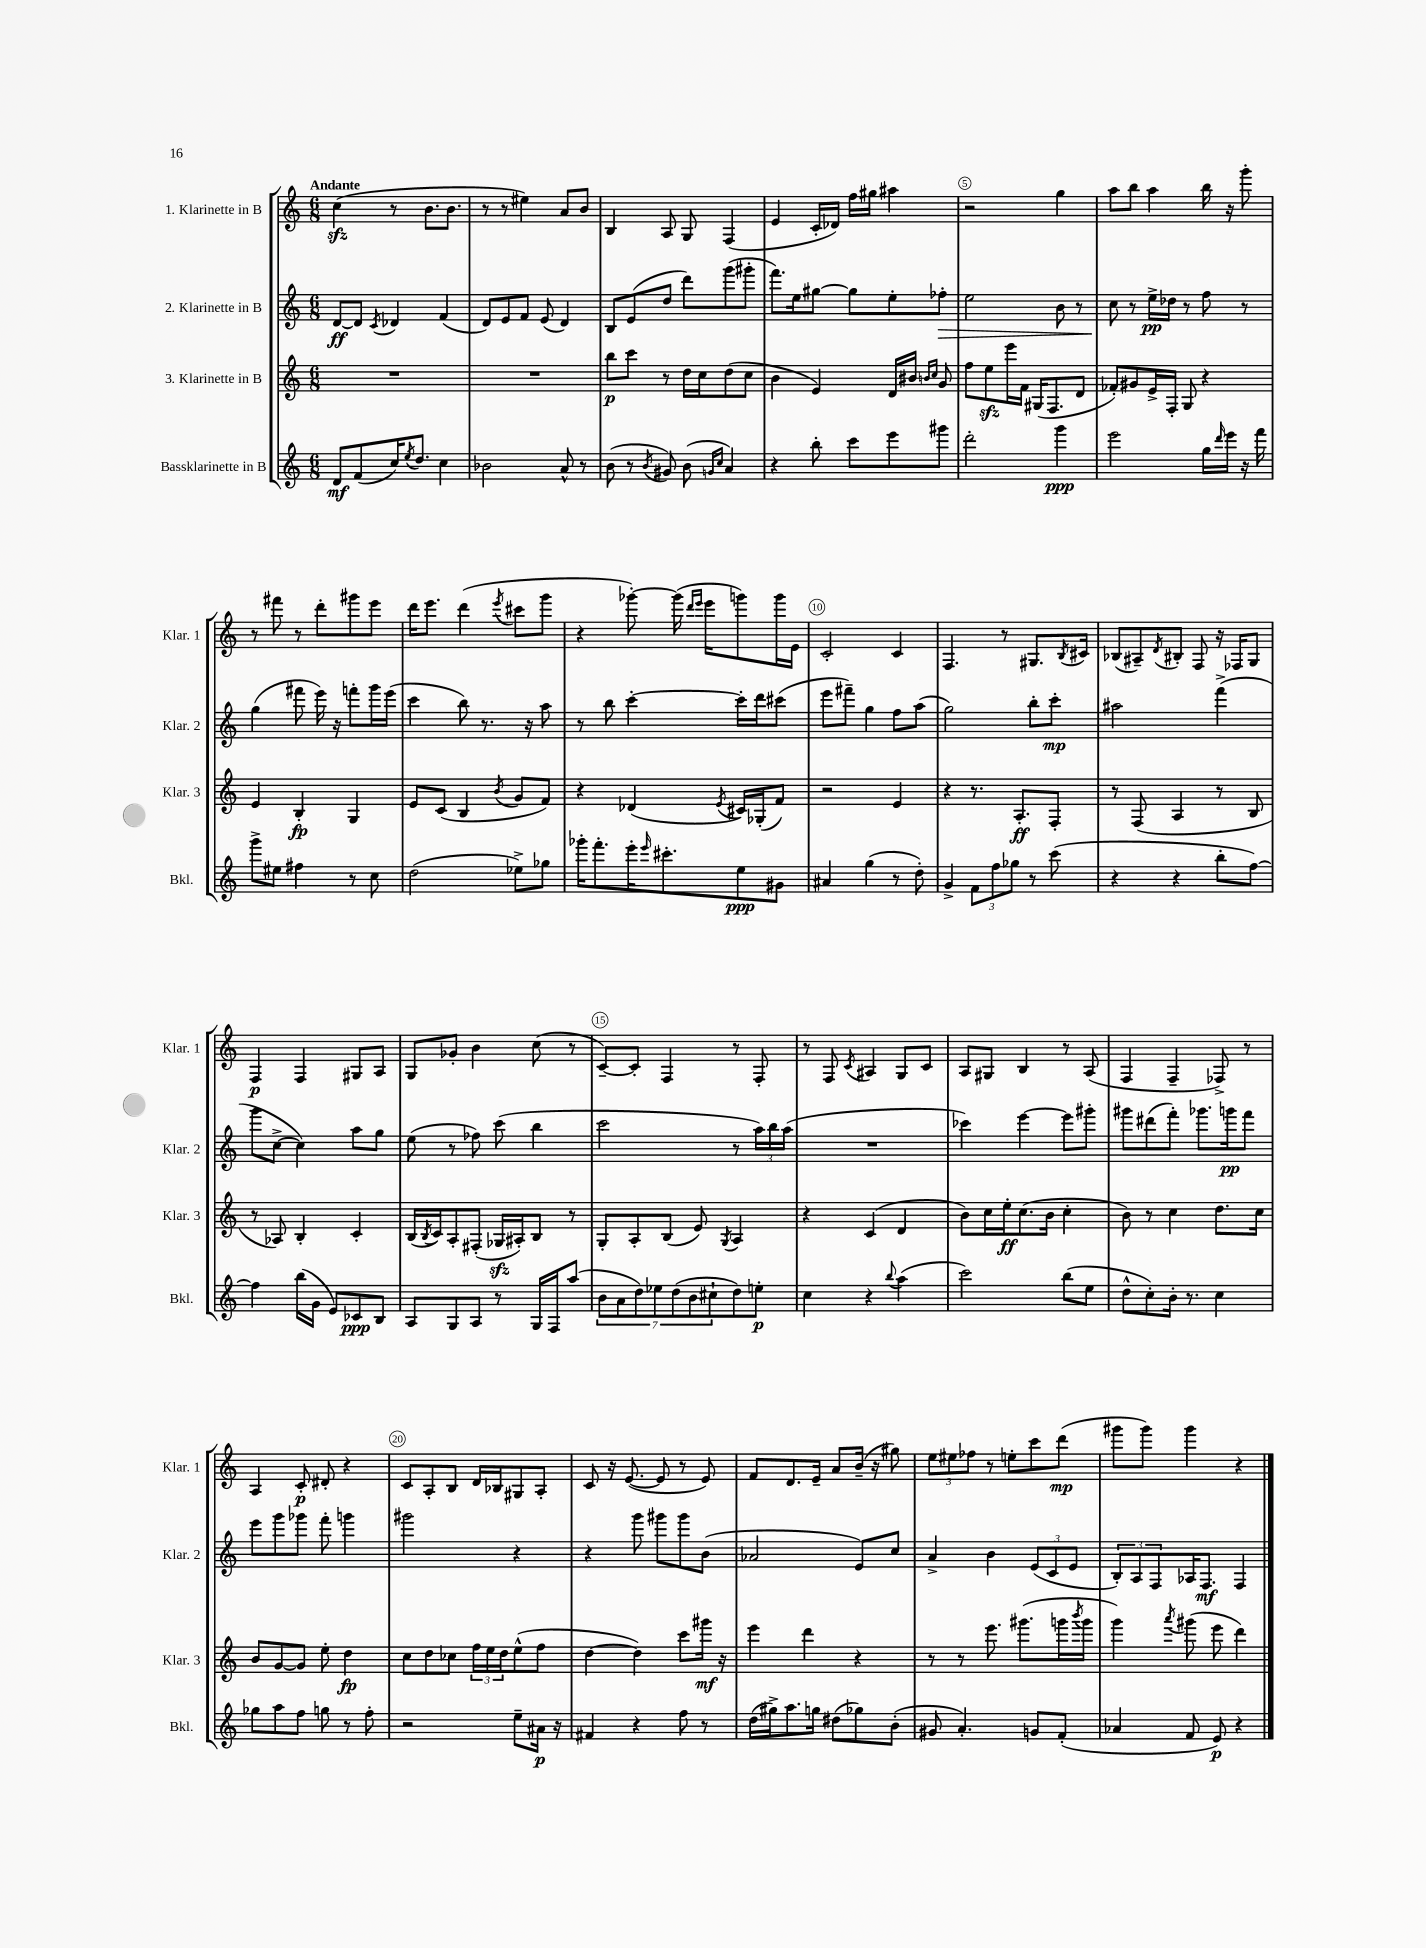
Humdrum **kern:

**kern	**kern	**kern	**kern
*staff4	*staff3	*staff2	*staff1
*clefG2	*clefG2	*clefG2	*clefG2
*k[]	*k[]	*k[]	*k[]
*M6/8	*M6/8	*M6/8	*M6/8
8d/L	2.r	[8d/L	(4cc\
(8f/	.	8d/]J	.
.	.	8qc/	.
16cc/K)	.	4d-/	8r
8qee/	.	.	.
8.dd/J	.	.	.
.	.	.	8.b\L
4cc\	.	(4f/	.
.	.	.	8.b\J
=	=	=	=
2b-\	2.r	8d/L)	8r
.	.	8e/	8r
.	.	8f/J	4ee#\)
.	.	(8e/	.
8a^^/	.	4d/)	8a/L
8r	.	.	8b/J
=	=	=	=
(8b\	8bb\L	8B/L	4B/
8r	8ccc\J	(8e/	.
8qb/	.	.	.
8g#/)	8r	8dd/J	8A/
(8b\	16dd\LL	8ddd\L)	8G/
.	16cc\J	.	.
16qqg/LL	.	.	.
16qqcc/JJ	.	.	.
4a/)	(8dd\	(8ggg\	(4F/
.	8cc\J	8ggg#'\J	.
=	=	=	=
4r	4b\	8.fff\L)	4e/
.	.	16ee\k	.
8bb'\	4e/)	[8gg#\J	16c'/LL
.	.	.	16d-/JJ)
8ccc\L	.	8gg#\]L	16ff\LL
.	.	.	16gg#\JJ
8eee\	16d/LL	8ee'\	4aa#\
.	16b#/JJ	.	.
.	16qqb/LL	.	.
.	16qqcc/JJ	.	.
8ggg#\J	8g/	8ff-'\J	.
=	=	=	=
2ddd'\	8ff\L	2ee\	2r
.	8ee\	.	.
.	16eee\L	.	.
.	16f\JJ	.	.
.	(16G#/LK	.	.
.	8.F/	.	.
4ggg\	.	8b\	4gg\
.	8d/J	8r	.
=	=	=	=
2eee\	8f-'/L)	8cc\	8aa\L
.	8g#/	8r	8bb\J
.	16e^/L	16ee^\LL	4aa\
.	16F'/JJ	16dd-\JJ	.
.	8G/	8r	.
16gg\LL	4r	8ff\	16bb\
16qqddd/	.	.	.
16eee\JJ	.	.	16r
16r	.	8r	8ggg'\
16fff\	.	.	.
=	=	=	=
8ggg^\L	4e/	(4gg\	8r
8ee#\J	.	.	8fff#\
4ff#\	4B'/	8fff#\	8r
.	.	16eee\)	8ddd'\L
.	.	16r	.
8r	4G/	8fff'\L	8ggg#\
8cc\	.	16ggg\L	8eee\J
.	.	(16eee\JJ	.
=	=	=	=
(2dd\	8e/L	4ccc\	16ddd\LK
.	.	.	8.eee\J
.	(8c/J	.	.
.	4B/	8bb\)	(4ddd\
.	.	8.r	.
.	8qb/	.	8qeee/
8ee-^\L)	8g/L	.	8ccc#\L
.	.	16r	.
8gg-\J	8f/J)	8aa\	8ggg\J
=	=	=	=
16ggg-'\LK	4r	8r	4r
8.fff'\	.	.	.
.	.	8bb\	.
16eee'\K	(4d-/	[4ccc'\	[8ggg-'\)
16qqeee/	.	.	.
8.ccc#'\	.	.	.
.	.	.	(16ggg-\]
.	.	.	16qqddd/LL
.	.	.	16qqeee/JJ
.	.	.	16eee\LK
.	8qe/	.	.
8ee\	16c#/LL)	16ccc'\]LL	8ggg\)
.	(16G-'/J	16ddd\J	.
8g#\J	8f/J)	(8ccc#\J	16ggg\L
.	.	.	16e\JJ
=	=	=	=
4a#/	2r	8eee\L	2c'/
.	.	8fff#~\J)	.
(4gg\	.	4gg\	.
8r	4e/	8ff\L	4c/
8dd'\)	.	(8aa\J	.
=	=	=	=
4g^/	4r	2gg\)	4.F/
12f\L	8.r	.	.
12ff\	.	.	.
.	.	.	8r
12gg-\J	.	.	.
.	8.A'/L	.	.
8r	.	8bb'\L	8.G#/L
(8ccc\	8F'/J	8ccc'\J	.
.	.	.	8qB/
.	.	.	16c#/Jk
=	=	=	=
4r	8r	2aa#\	(8B-/L
.	(8F/	.	8A#~/)
.	.	.	8qd/
4r	4A/	.	8B#'/J
.	.	.	8F/
8bb'\L	8r	(4fff^\	16r
.	.	.	16F-/LK
[8ff\J)	8B/	.	8G/J
=	=	=	=
4ff\]	8r	8ggg\L	4F/
.	8A-/)	[8cc^\J	.
(16bb\LL	4B'/	4cc\])	4F/
16g\JJ	.	.	.
8e/L)	.	.	.
8c-/	4c'/	8aa\L	8G#/L
8B/J	.	8gg\J	8A/J
=	=	=	=
8A/L	(16B/LL	(8ee\	8G/L
.	8qB/	.	.
.	16c/J)	.	.
8G/	8A'/	8r	8g-'/J
8A/J	(8F#'/J	8ff-\)	4b\
8r	16G-/LL	(8ccc\	.
.	16A#'/J)	.	.
16G/LL	8B/J	4bb\	(8cc\
16F/J	.	.	.
(8aa/J	8r	.	8r
=	=	=	=
14b\L	8G'/L	2ccc\	[8c~/L)
14a\	.	.	.
.	8A'/	.	8c'/]J
14dd\)	.	.	.
14ee-\	.	.	.
.	(8B/J	.	4F/
(14dd\	.	.	.
14b\	.	.	.
.	8e/)	.	.
14cc#`\	.	.	.
.	8qG/	.	.
8dd\)	4A/	8r	8r
8ee'\J	.	24aa\LL)	8F'/
.	.	24bb\	.
.	.	(24aa\JJ	.
=	=	=	=
4cc\	4r	2.r	8r
.	.	.	8F/
.	.	.	8qc/
4r	(4c/	.	4A#/
8qqbb/	.	.	.
(4aa\	4d/	.	8G/L
.	.	.	8c/J
=	=	=	=
2ccc\)	8b\L)	4ccc-\)	8A/L
.	16cc\L	.	8G#/J
.	16ee'\J	.	.
.	(8.cc\	[4eee\	4B/
.	16b\Jk	.	.
(8bb\L	4cc'\	8eee\]L	8r
8ee\J	.	8ggg#'\J	(8A/
=	=	=	=
8dd^^\L	8b\)	8ggg#\L	4F/
8cc'\)	8r	(8ddd#\	.
16b'\Jk	4cc\	8fff'\J)	4F~/
8.r	.	.	.
.	.	8.ggg-\L	.
4cc\	8.dd\L	.	8F-^/)
.	.	16ggg\k	.
.	.	8fff\J	8r
.	16cc\Jk	.	.
=	=	=	=
8gg-\L	8b/L	8eee\L	4A/
8aa\	[8g/	8ggg\	.
8ff\J	8g/]J	8ggg-\J	8c'/
8gg\	8ee'\	8fff'\	8d#'/
8r	4dd\	4ggg\	4r
8ff'\	.	.	.
=	=	=	=
2r	8cc\L	2ggg#\	8c/L
.	8dd\	.	8A'/
.	8cc-\J	.	8B/J
.	24ff\LL	.	16d/LL
.	24ee\	.	.
.	.	.	16B-/J
.	24dd\J	.	.
8ee~\L	(8ee^^\	4r	8G#/
16a#\Jk	8ff\J	.	8A'/J
16r	.	.	.
=	=	=	=
4f#/	[4dd\	4r	8c/
.	.	.	16r
.	.	.	([8.e/
4r	4dd\])	8ggg\	.
.	.	8ggg#\L	8e/]
8ff\	8ccc\L	8ggg#\	8r
8r	16ggg#\Jk	(8b\J	8e/)
.	16r	.	.
=	=	=	=
(16dd\LL	4eee\	2a-/	8f/L
16gg#^\J)	.	.	.
8.aa\	.	.	8.d/
.	4ddd\	.	.
16gg\Jk	.	.	16e~/Jk
(8dd#\L	.	.	8a/L
8gg-\)	4r	8e/L)	(16b~/Jk
.	.	.	16r
(8b'\J	.	8cc/J	8gg#\)
=	=	=	=
8g#/	8r	4a^/	12ee\L
.	.	.	12ee#\
4.a'/)	8r	.	.
.	.	.	12ff-\J
.	8.eee\	4b\	8r
.	.	.	8ee'\L
.	(8.ggg#\L	.	.
8g/L	.	(12e/L	8ccc\
.	.	12c/	.
(8f'/J	16ggg\L	.	(8ddd\J
.	.	12e/J	.
.	8qbbb/	.	.
.	16ggg\JJ	.	.
=	=	=	=
4a-/	4ggg\)	12B'/L)	8ggg#\L
.	.	12A/	.
.	.	.	8ggg#\J)
.	.	12F/	.
.	8qaaa/	.	.
8f/	(8ggg#\	16A-/K	4ggg#\
.	.	8.F/J	.
8e/)	8eee\	.	.
4r	4ddd\)	4F/	4r
==	==	==	==
*-	*-	*-	*-
